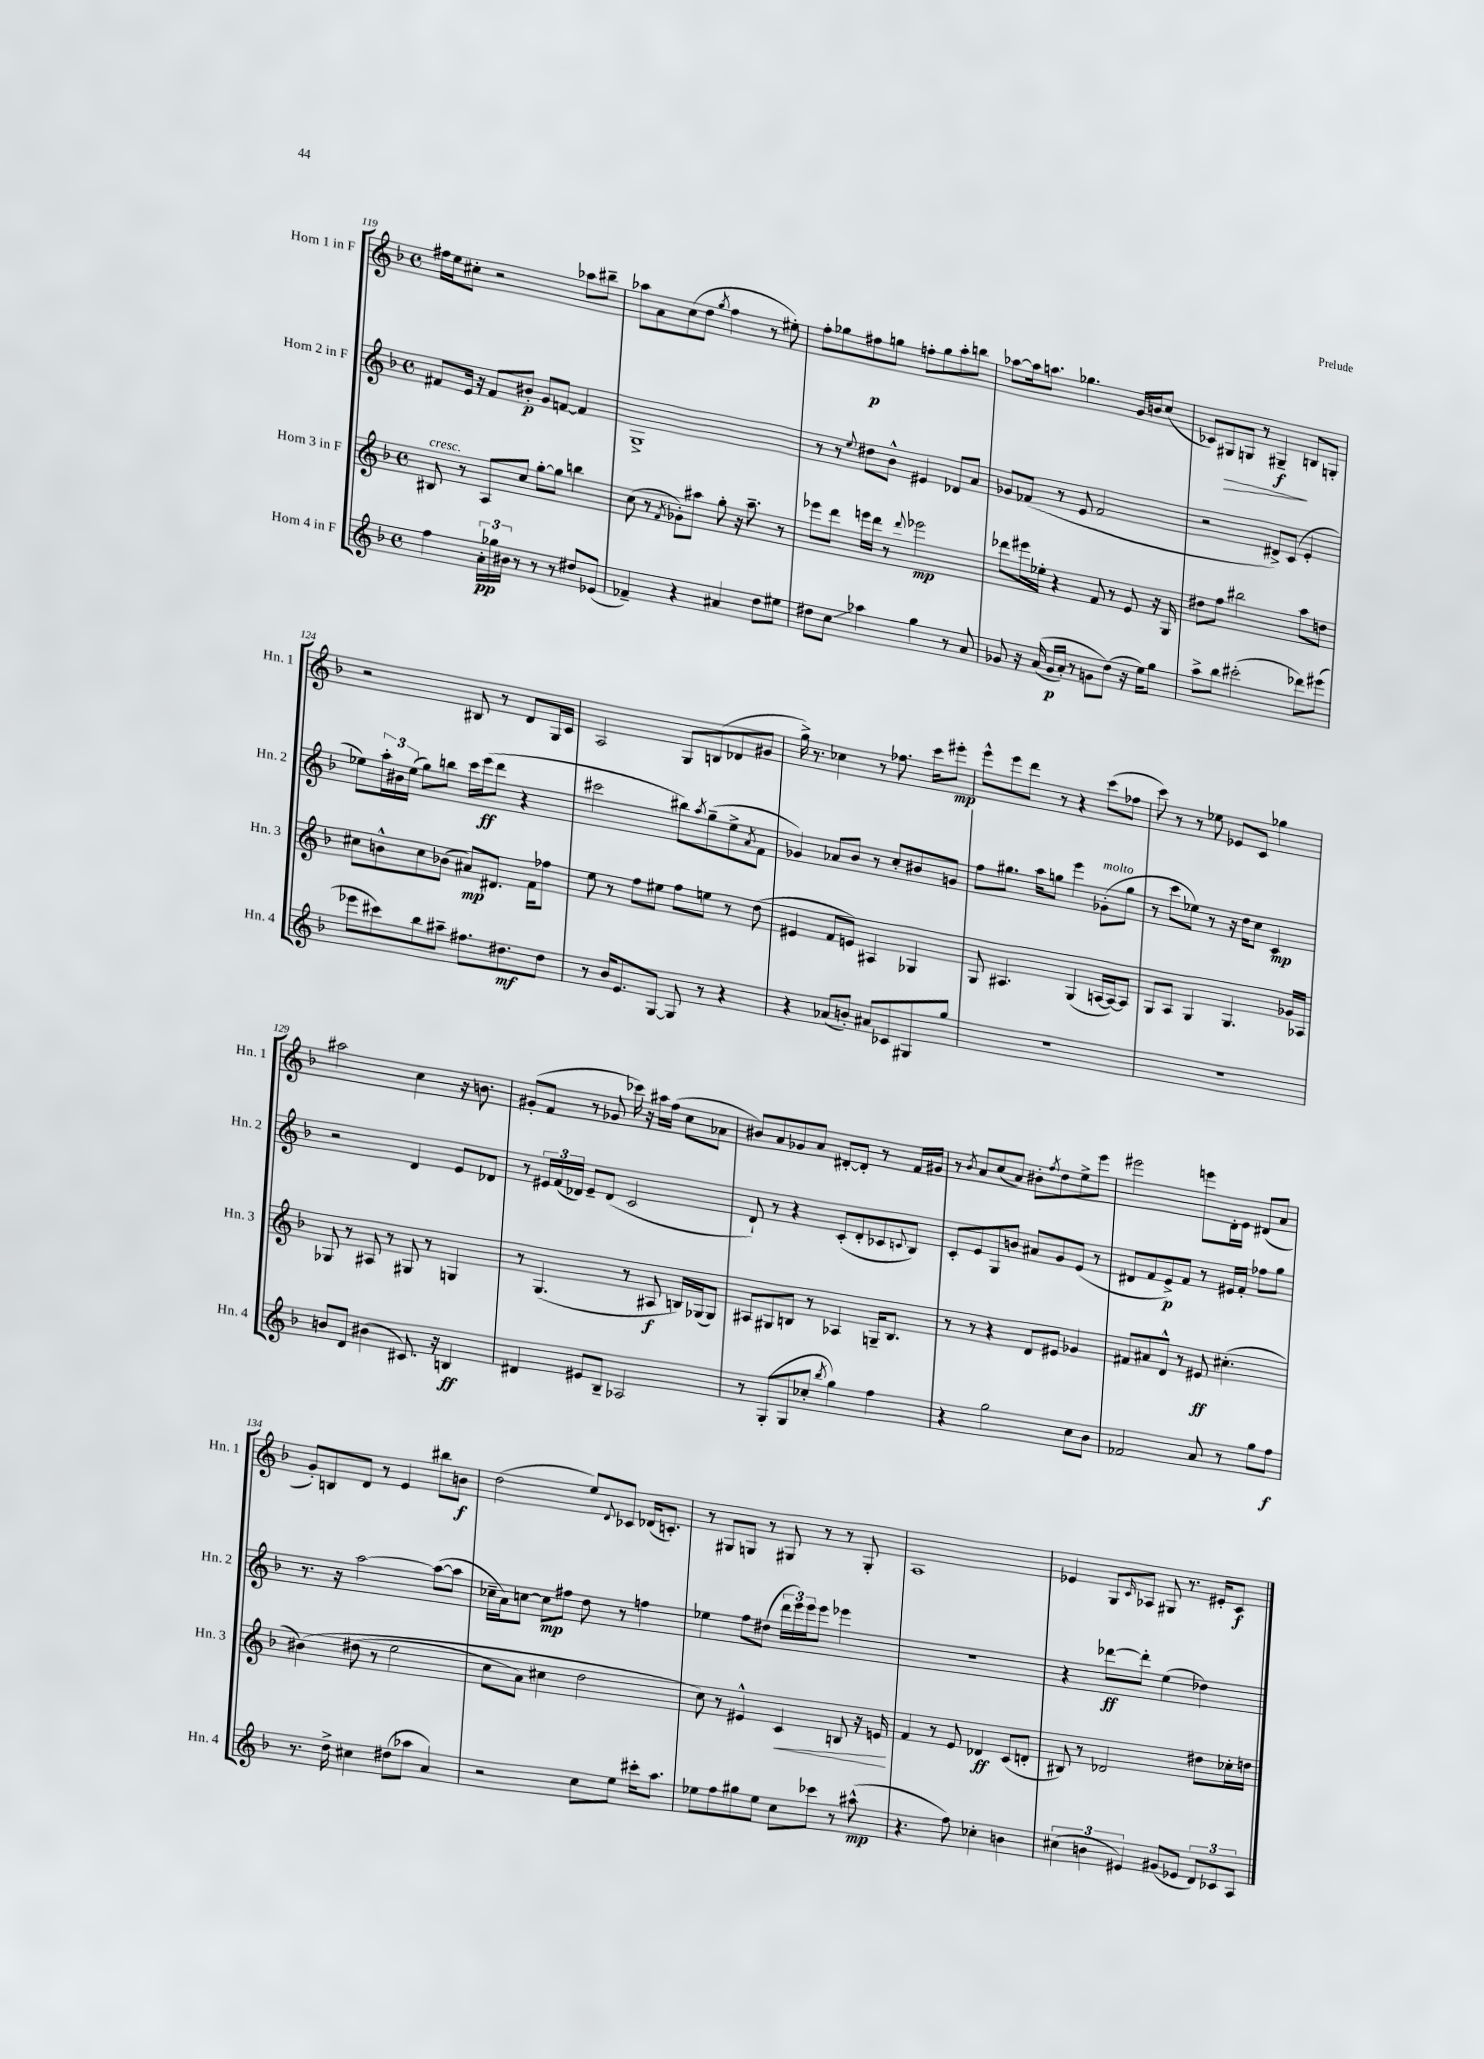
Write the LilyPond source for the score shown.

<<
\new StaffGroup <<
\new Staff = "s0" \with { instrumentName = "Horn 1 in F" shortInstrumentName = "Hn. 1" } {
    \clef treble \key f \major \defaultTimeSignature \time 4/4
    fis''16 e''16 cis''8-. r2 aes''8 bis''8-- |
    aes''8 a'8 c''8( d''8 \acciaccatura { g''8 } f''4 r8 eis''8-.) |
    f''8-. ges''8 fis''8\p g''8 f''8-. g''8 a''8-. b''8 |
    aes''8~ aes''16 a''8. ges''4. g'16 b'16 c''8( |
    ces'8) gis8\> g8 r8 gis4--\f\! b8 g8-. |
    r2 bis8 r8 d'8 g16 c'16 |
    a2 g8 b8( des'8 gis'8 |
    g''16->) r8. ces''4 r8 fes''8. c'''16 eis'''8-.\mp |
    e'''8-^ e'''8 d'''8 r8 r4 c'''8( fes''8 |
    c'''8) r8 r8 ees''8 ees'8 c'8 ges''4 |
    ais''2 c''4 r16 b'8. |
    gis'8-.( f'8 r8 ges'8 ces'''16) r16 ais''16 f''16( c''8 aes'8 |
    bis'8) a'8 ges'8 a'8 dis'8~-. dis'8-. r8 f'16 gis'16 |
    r8 \acciaccatura { bes'8 } a'8 c''8( a'8) bis'8-. \acciaccatura { f''8 } d''8 e''8-> e'''8 |
    eis'''2 e'''8 d'16-. e'16 dis'8( a'8 |
    g'8-.) b8 d'8 r8 e'4 bis''8 b'8\f |
    d''2( e''8) \appoggiatura { d'8 } ces'8 des'16( c'8.-.) |
    r8 gis8 g8 r8 gis8 r8 r8 gis8-. |
    a1 |
    ees'4 g8 \grace { c'16 } aes8 gis8 r8. eis'16-. c'8\f \bar "|." |
}
\new Staff = "s1" \with { instrumentName = "Horn 2 in F" shortInstrumentName = "Hn. 2" } {
    \clef treble \key f \major \defaultTimeSignature \time 4/4
    fis'8 e'16 r16 fis'8 bis'8-.\p g'8 f'8~ f'4 |
    g1-> |
    r8 r8 \appoggiatura { e''8 } dis''8 bes'8-^ eis'4 des'8 a'8 |
    ges'8 fes'8( r8 e'8 fes'2 |
    r2 dis'8->) c'8( e'4-. |
    ees''8) \tuplet 3/2 { a''16-. bis'16 ees''16( } g''8) b''8 c'''16 e'''16\ff( d'''8 r4 |
    cis'''2 bis''8) \acciaccatura { a''8 } g''8--( e''8-> \acciaccatura { a'8 } f'8 |
    ges'4) aes'8 bes'8 r8 c''8-. bis'8 g'8 |
    f''8 gis''8. a''16 g''8 e'''4 ges'8-.^\markup { \italic "molto" }( g''8 |
    r8 c'''8 ees''8) r8 r16 d''16 c''8 c'4\mp |
    r2 d'4 e'8 des'8 |
    r8 \tuplet 3/2 { eis'16 f'16( des'16) } eis'8-- des'8( c'2 |
    d'8-!) r8 r4 c'8-.( d'8-. ces'8 \appoggiatura { c'8 } bes8) |
    c'8-. e'8 g8 b'8 ais'8 g'8 e'8( r8 |
    dis'8 f'8 e'8->\p) f'8 r8 eis'16 f'16-. fes''8 g''8 |
    r8. r16 a''2~ a''8~( a''8 |
    ces''16-- a'16) c''8~ c''8\mp fis''8 d''8 r8 f''4 |
    ees''4 f''8 dis''8( \tuplet 3/2 { d'''16 e'''16) e'''16 } e'''8 ees'''4 |
    R1 |
    r4 des'''8~\ff des'''8-. e''4( des''4) \bar "|." |
}
\new Staff = "s2" \with { instrumentName = "Horn 3 in F" shortInstrumentName = "Hn. 3" } {
    \clef treble \key f \major \defaultTimeSignature \time 4/4
    bis8^\markup { \italic "cresc." } r8 a8 c''8 g''8~-. g''8 b''4 |
    c''8( r8 \acciaccatura { f'8 } ges'8-.) ais''8 g''8-. r16 ais''8.-- r8 |
    ees'''8 d'''8 e'''16 d'''16 r8 \appoggiatura { d'''8 } ees'''2\mp |
    des'''8 eis'''16 ees''16-. r4 f'8 r8 e'8 r16 g16 |
    dis''8 f''8 bis''2 a''8 d''8 |
    cis''8 b'8-^ cis''8 bes'8( ais'8\mp) dis'8. f'16 fes''8 |
    e''8 r8 f''8 eis''8 f''8 e''8 r8 d''8( |
    eis'4 f'8 e'8) ais4 ges4 |
    g8 ais4. g4( a16~ a16~) a8 |
    g8 a8 g4 g4. ges'16 aes16 |
    ges8 r8 ais8 r8 gis8 r8 g4 |
    r8 g4.( r8 ais8\f b16) ges16( ges8) |
    ais8 gis8 b8 r8 aes4 g16-- b8. |
    r8 r8 r4 d'8 eis'8 ges'4 |
    fis'8 ais'8 d'8-^ r8 eis'8\ff cis''4.-.( |
    bis'4)\( dis''8( r8 e''2 |
    c''8 a'8) cis''4 d''2 |
    c''8\) r8 eis'4-^ c'4\< b8 r16 e'16\! |
    f'4 r8 e'8 des'4\ff c'8( d'8-. |
    bis8) r8 des'2 dis''8 ces''16-. d''16 \bar "|." |
}
\new Staff = "s3" \with { instrumentName = "Horn 4 in F" shortInstrumentName = "Hn. 4" } {
    \clef treble \key f \major \defaultTimeSignature \time 4/4
    f''4 \tuplet 3/2 { a'16-.\pp ges''16 bis'16 } r8 r8 r8 dis''8 ees'8( |
    fes'4--) r4 ais'4 d''8 eis''8 |
    dis''8 c''8\glissando aes''4 g''4 r8 a'8 |
    ges'8 r16 a'16(\( ges'16\p a'16-.) r8 g'8 d''8(\) r16 e''16) g''8 |
    a''8-> bes''8 cis'''2-.( des'''8) eis'''8( |
    ees'''8 cis'''8) bes''8 ais''8-- fis''8. dis''8.\mf dis''8 |
    r8 bes'16 e'8. g8~ g8 r8 r4 |
    r4 aes'8( b'8-.) ais'8 ces'8 gis8 g''8 |
    R1 |
    R1 |
    b'8 d'8 bis'4( cis'8.) r16 b4\ff |
    dis'4 eis'8 bes8-- aes2 |
    r8 g8-.( g8 ces''8-. \acciaccatura { bes''8 } g''4) f''4 |
    r4 g''2 c''8 bes'8 |
    fes'2 a'8 r8 g''8 f''8\f |
    r8. d''16-> cis''4 dis''8( aes''8 a'4) |
    r2 c''8 e''8 cis'''16-. a''8. |
    ees''8 f''8 gis''8 ees''8 c''8 ces'''8 r8 ais''8-^\mp( |
    r4. f''8) ces''4-. b'4 |
    \tuplet 3/2 { cis''4( b'4 eis'4) } gis'8( ees'8 \tuplet 3/2 { d'8) ces'8 a8 } \bar "|." |
}
>>
>>
\layout { \context { \Score currentBarNumber = #119 } }
